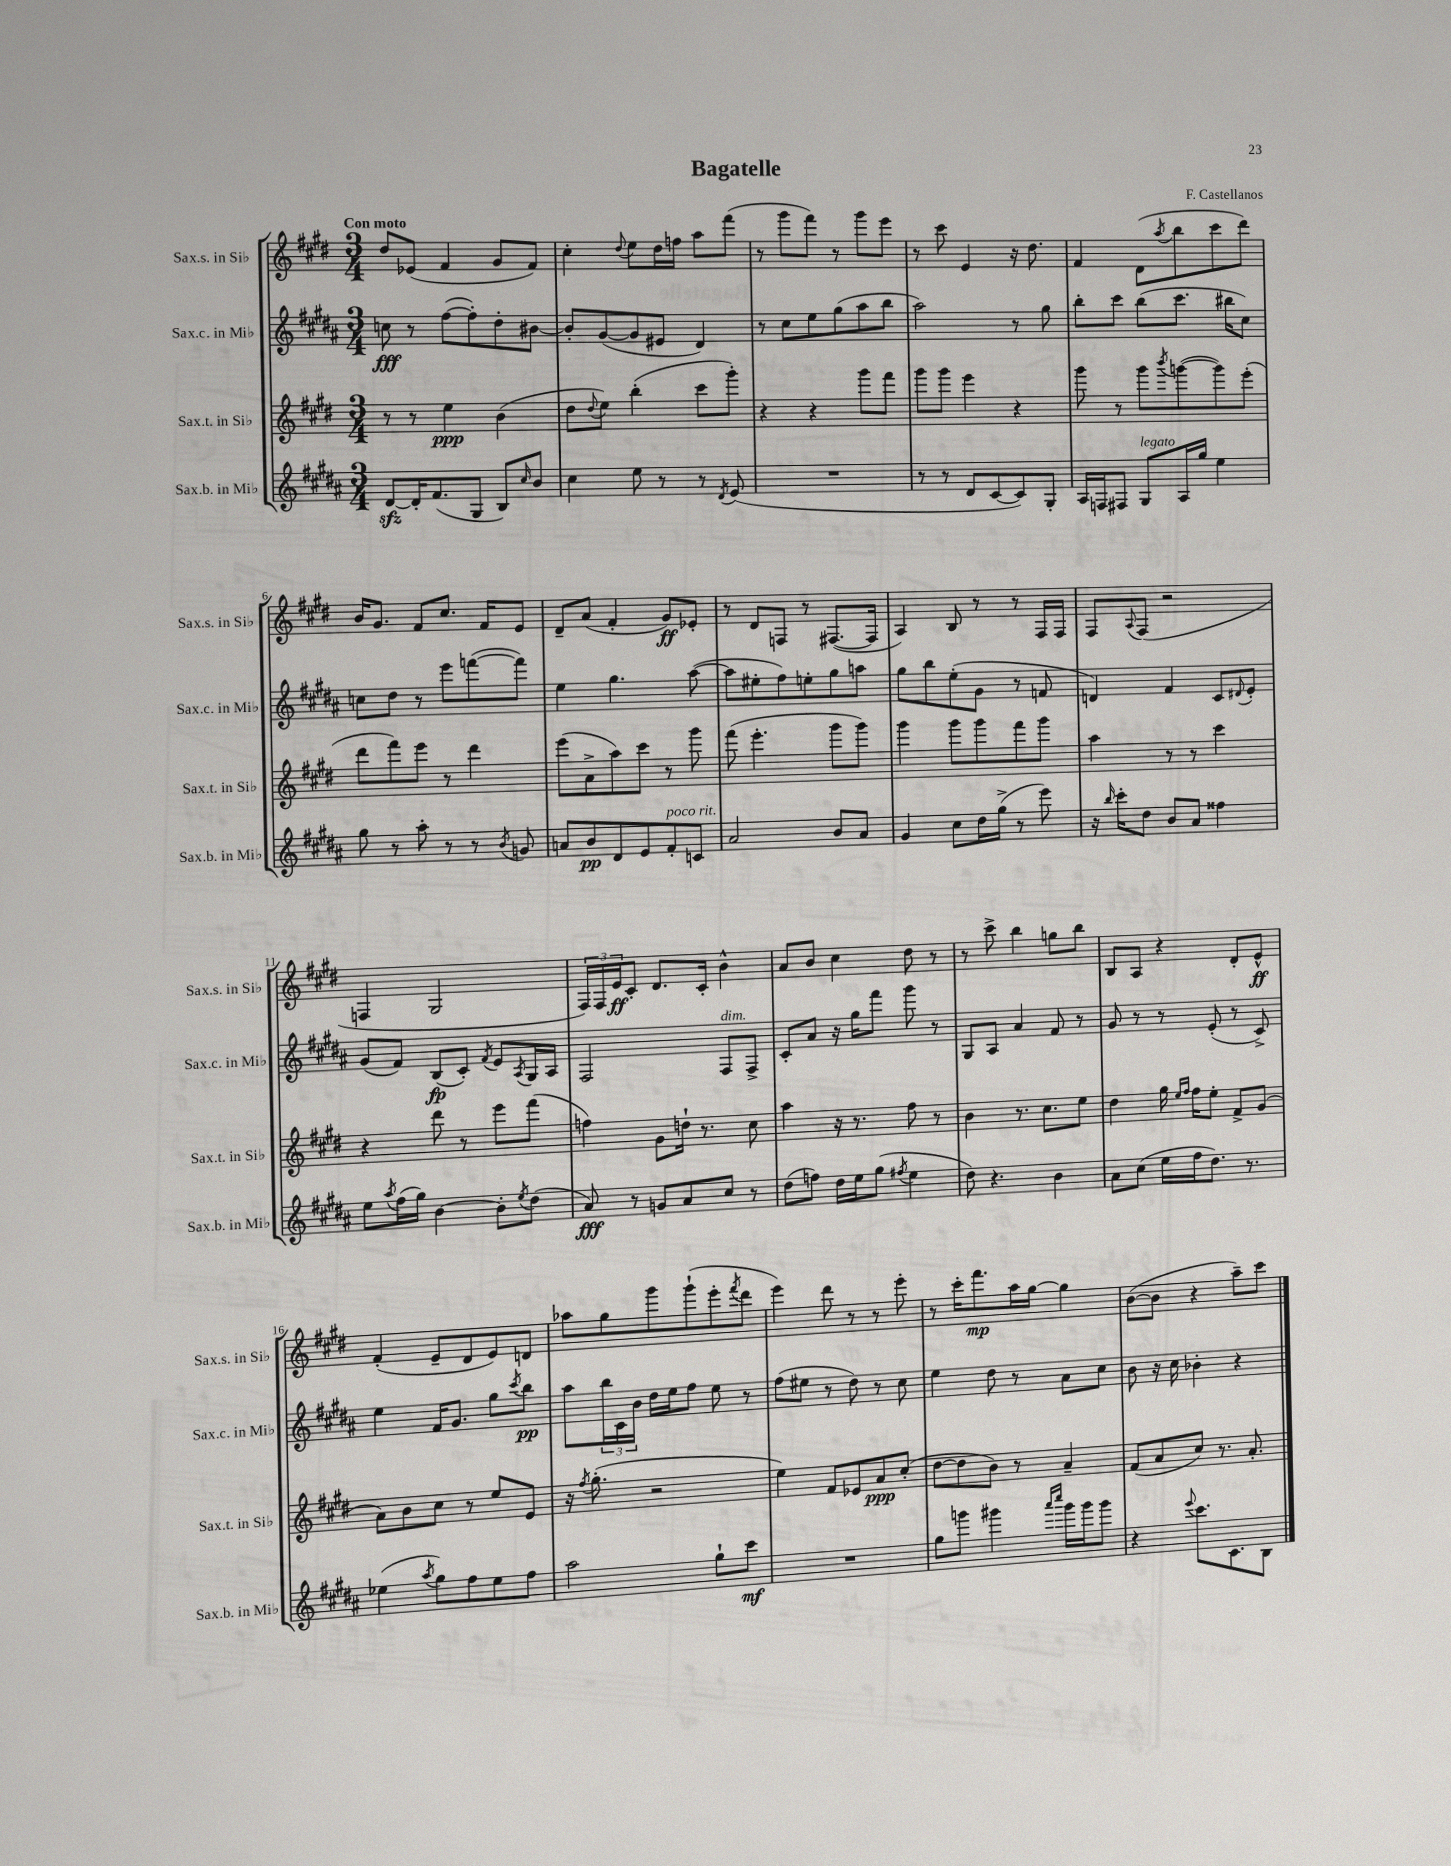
\header { title = "Bagatelle" composer = "F. Castellanos" }
<<
\new StaffGroup <<
\new Staff = "s0" \with { instrumentName = "Sax.s. in Sib" shortInstrumentName = "Sax.s. in Sib" } {
    \clef treble \key e \major \numericTimeSignature \time 3/4 \tempo "Con moto"
    dis''8 ees'8( fis'4 gis'8 fis'8) |
    cis''4-. \appoggiatura { dis''8 } e''8 dis''16 f''16 a''8 fis'''8( |
    r8 gis'''8 fis'''8) r8 gis'''8 e'''8 |
    r8 cis'''8 e'4 r16 dis''8. |
    fis'4 dis'8( \acciaccatura { a''8 } b''8 cis'''8 dis'''8) |
    b'16 gis'8. fis'8 cis''8. fis'16 e'8 |
    dis'8-- a'8( fis'4-. gis'8\ff) ees'8-. |
    r8 dis'8 f8 r8 fis8.~( fis16 |
    a4) b8 r8 r8 fis16 fis16 |
    fis8 \appoggiatura { a8 } fis8( r2 |
    f4 gis2 |
    \tuplet 3/2 { fis16) fis16 e'16\ff } cis'8-. dis'8. cis'16-. b'4-^ |
    a'8 b'8 cis''4 dis''8 r8 |
    r8 cis'''8-> b''4 g''8 b''8 |
    b8 a8 r4 dis'8-. e'8-^\ff |
    fis'4-.( e'8-- dis'8 e'8) d'8 |
    aes''8 gis''8 gis'''8 gis'''8-!( e'''8-. \acciaccatura { fis'''8 } dis'''8 |
    e'''4) dis'''8 r8 r8 e'''8-. |
    r8 cis'''16-. fis'''8.\mp a''16 gis''16~ gis''4 |
    b'8~( b'8 r4 a''8--) cis'''8 \bar "|." |
}
\new Staff = "s1" \with { instrumentName = "Sax.c. in Mib" shortInstrumentName = "Sax.c. in Mib" } {
    \clef treble \key b \major \numericTimeSignature \time 3/4
    c''8\fff r8 fis''8~( fis''8-.) dis''8-. bis'8~ |
    bis'8-. gis'8~( gis'8 eis'8 dis'4) |
    r8 cis''8 e''8 gis''8( ais''8 b''8 |
    ais''2) r8 gis''8 |
    b''8-. cis'''8 b''8( cis'''8. bis''16 cis''8) |
    c''8 dis''8 r8 e'''8 f'''8~( f'''8) |
    e''4 gis''4. ais''8~( |
    ais''8 eis''8-. fis''8) e''8-. gis''8 a''8 |
    gis''8 b''8 e''8-.( gis'8 r8 f'8 |
    d'4) fis'4 cis'8 \appoggiatura { dis'8 } e'8-. |
    gis'8( fis'8) b8\fp( cis'8-.) \acciaccatura { fis'8 } e'8 \acciaccatura { ais8 } gis16 ais16 |
    fis2 fis8^\markup { \italic "dim." } fis8-> |
    cis'8-. ais'8 r16 gis''16 fis'''8 gis'''8 r8 |
    gis8 ais8 ais'4 fis'8 r8 |
    gis'8 r8 r8 e'8-.( r8 cis'8->) |
    e''4 fis'16 gis'8. gis''8 \acciaccatura { cis'''8 } b''8\pp |
    ais''8 \tuplet 3/2 { b''16 cis'16 b'16 } dis''16 e''16 fis''8 e''8 r8 |
    fis''8( eis''8 r8 dis''8) r8 cis''8 |
    e''4 dis''8 r8 ais'8 cis''8 |
    b'8 r16 cis''16 bes'4-. r4 \bar "|." |
}
\new Staff = "s2" \with { instrumentName = "Sax.t. in Sib" shortInstrumentName = "Sax.t. in Sib" } {
    \clef treble \key e \major \numericTimeSignature \time 3/4
    r8 r8 e''4\ppp b'4( |
    dis''8 \appoggiatura { dis''8 } e''8) b''4-.( cis'''8 gis'''8-.) |
    r4 r4 gis'''8 fis'''8 |
    gis'''8 gis'''8 e'''4 r4 |
    gis'''8 r8 gis'''8 \acciaccatura { b'''8 } g'''8~( g'''8) e'''8-.( |
    dis'''8 fis'''8) e'''8 r8 dis'''4 |
    e'''8( a'8-> a''8) cis'''8 r8 gis'''8 |
    fis'''8( e'''4.-. gis'''8 gis'''8) |
    gis'''4 gis'''8 gis'''8 fis'''8 gis'''8 |
    a''4 r8 r8 cis'''4 |
    r4 dis'''8 r8 e'''8 fis'''8( |
    f''4) gis'8 d''16-! r8. cis''8 |
    a''4 r16 r8. fis''8 r8 |
    b'4 r8. cis''8. e''8 |
    dis''4 gis''16 \grace { e''16 fis''16 } fis''16 e''8-. fis'8-> gis'8( |
    a'8) b'8 cis''8 r8 e''8 e'8 |
    r16 \acciaccatura { fis''8 } gis''8.-.( r2 |
    e''4) fis'8 ees'8 a'8\ppp cis''8-.( |
    dis''8~ dis''8 b'8) r8 a'4-- |
    fis'8( a'8 cis''8) r8. a'8.-. \bar "|." |
}
\new Staff = "s3" \with { instrumentName = "Sax.b. in Mib" shortInstrumentName = "Sax.b. in Mib" } {
    \clef treble \key b \major \numericTimeSignature \time 3/4
    dis'8~\sfz dis'16-. fis'8.( gis8 b8) \grace { cis''16 } b'8 |
    cis''4 e''8 r8 r8 \acciaccatura { dis'8 } e'8( |
    R2. |
    r8 r8 dis'8 cis'8~ cis'8) gis8-. |
    ais16 f16 fis8 gis8^\markup { \italic "legato" } ais16 gis''16 e''4 |
    gis''8 r8 ais''8-. r8 r8 \acciaccatura { b'8 } g'8 |
    a'8 b'8\pp dis'8 e'8 fis'8-.^\markup { \italic "poco rit." } c'8 |
    ais'2 b'8 ais'8 |
    gis'4 cis''8 dis''16 gis''16->( r8 e'''8) |
    r16 \grace { b''16 } cis'''16-. dis''8 b'8 ais'8 fisis''4 |
    e''8 \acciaccatura { ais''8 } fis''16( gis''16) b'4~ b'8-. \acciaccatura { e''8 } dis''8( |
    ais'8\fff) r8 g'8 ais'8 cis''8 r8 |
    dis''8( f''8) dis''16 e''16 gis''8( \acciaccatura { fis''8 } e''4 |
    dis''8) r4. b'4 |
    ais'8 cis''8( e''16 fis''16 dis''8.) r8. |
    ees''4( \acciaccatura { ais''8 } gis''8) fis''8 ees''8 fis''8 |
    ais''2 gis''8-! cis'''8\mf |
    R2. |
    gis''8 g'''8 gis'''4 \grace { ais'''16 cis''''16 } gis'''16 gis'''16 gis'''8 |
    r4 \appoggiatura { e'''8 } cis'''8. cis'8. b8 \bar "|." |
}
>>
>>
